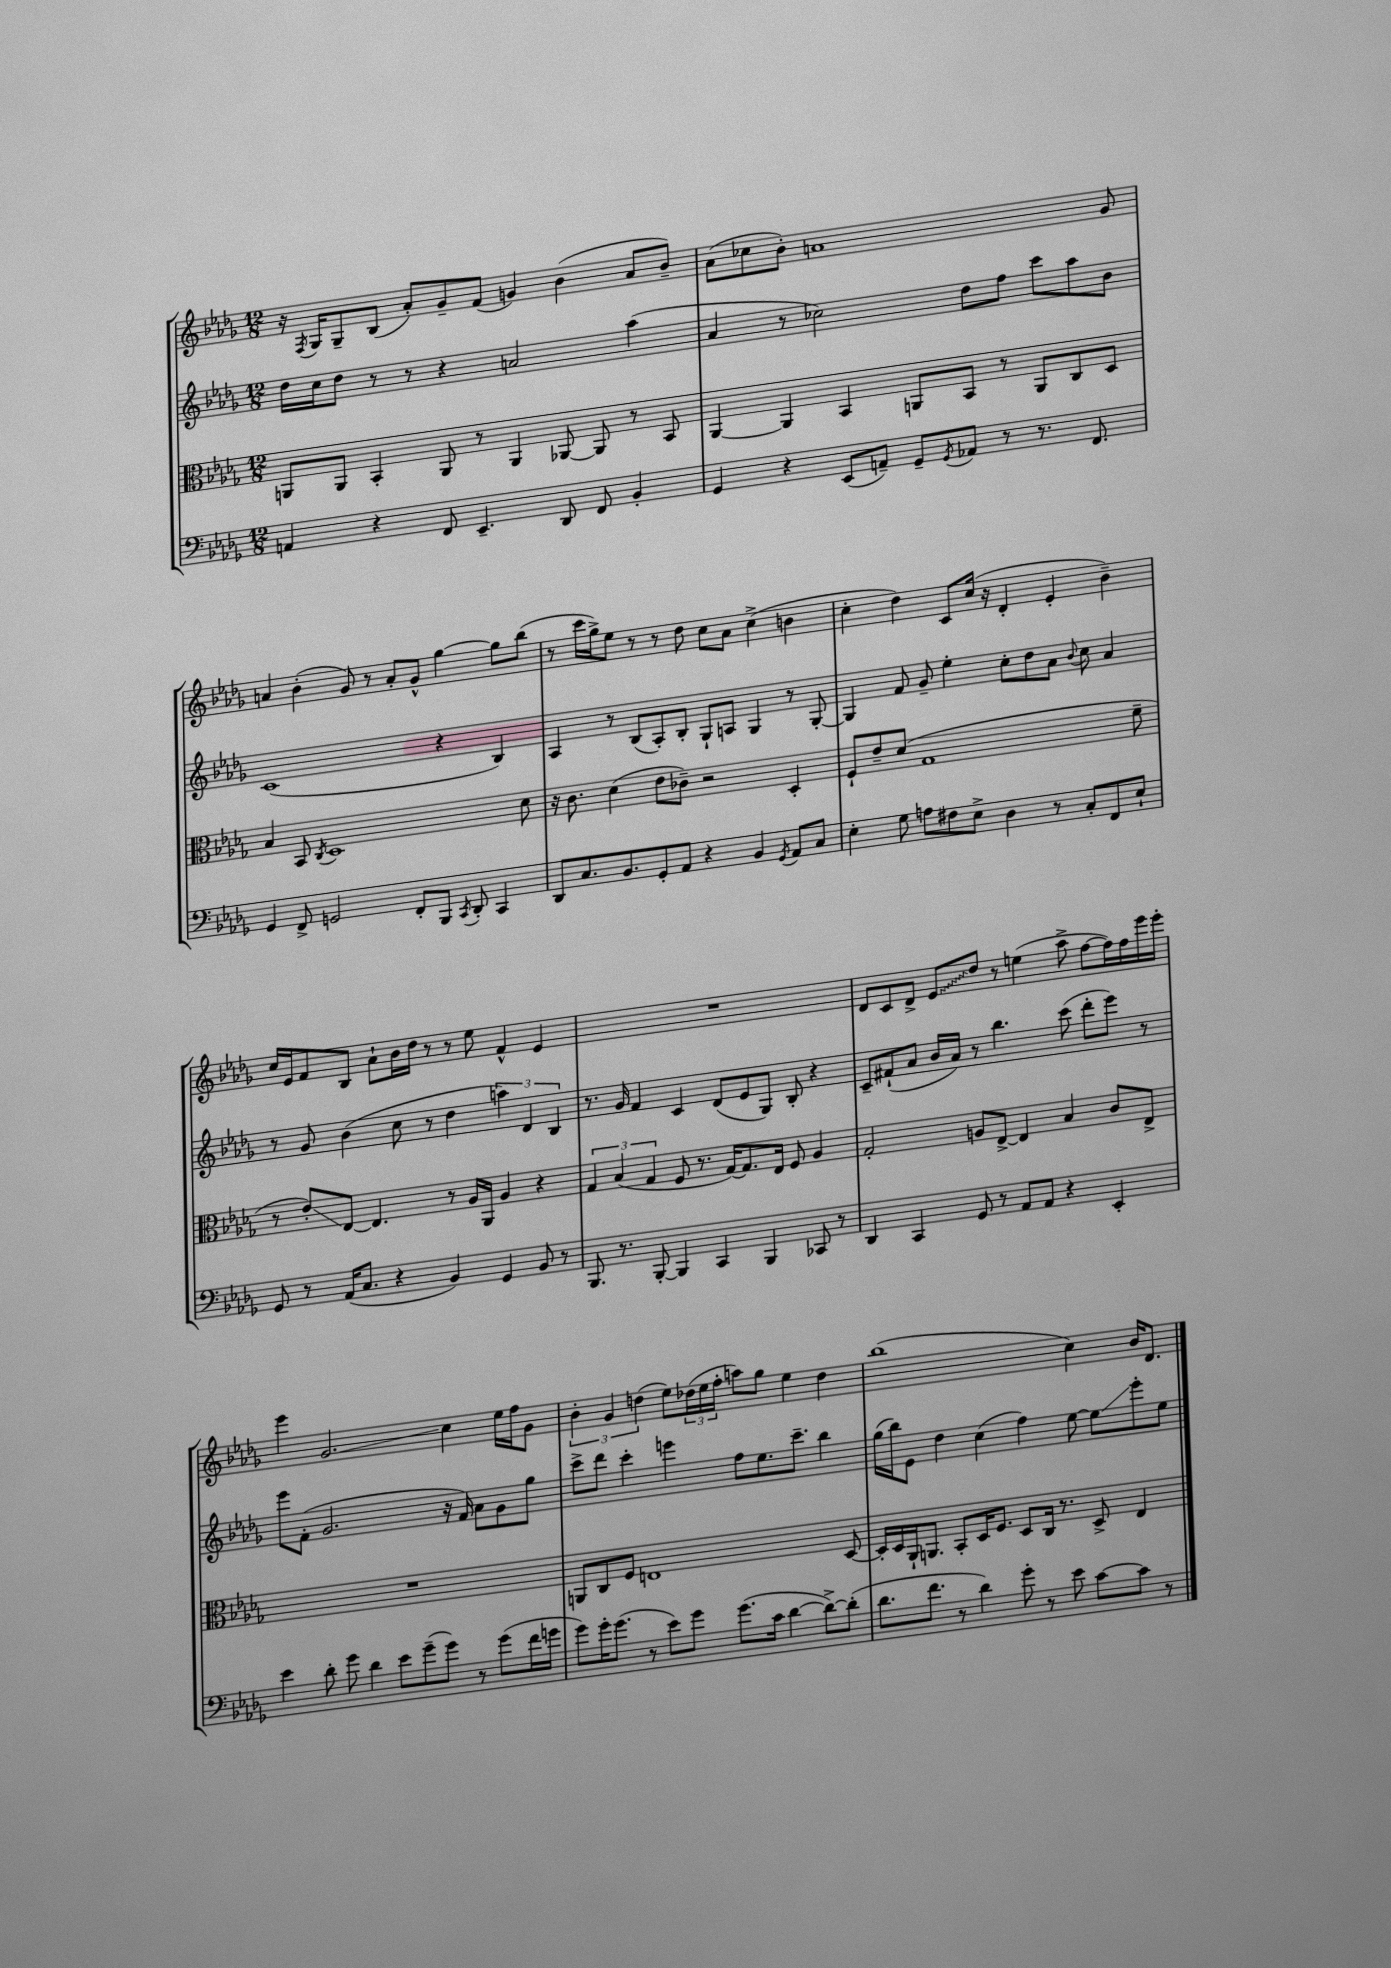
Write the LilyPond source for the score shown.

<<
\new StaffGroup <<
\new Staff = "s0" {
    \clef treble \key des \major \numericTimeSignature \time 12/8
    r16 \acciaccatura { f8 } ges16 ges8-- bes8( aes'8-.) ges'8-- f'8( g'4) bes'4( aes'8 bes'8--) |
    aes'8( ces''8 bes'8-.) a'1 ges'8 |
    a'4 bes'4-.( ges'8) r8 a'8-. ges'8-^ ges''4~ ges''8 bes''8( |
    r8 c'''16 ges''16->) ees''8 r8 r8 des''8 c''8 aes'8 c''4->( b'4 |
    c''4-. des''4) c'8 c''16( r16 des'4-. ees'4-. bes'4--) |
    c''16 ees'16 f'8 bes8 aes'8-! bes'16 des''16 r8 r8 ees''8 f'4-^ ees'4 |
    R1. |
    des'8 c'8 des'8-> \once \override Glissando.style = #'zigzag ees'8\glissando des''8 r8 e''4( aes''8-> f''8~ f''16) f''16 ees'''16 ees'''16-. |
    ees'''4 ges'2.\glissando c''4 ees''16 f''16 ges'8 |
    \tuplet 3/2 { bes'4-. ges'4 d''4( } ees''8) \tuplet 3/2 { des''16( ees''16 f''16-. } a''8) ges''8 ees''4 des''4 |
    bes''1( c''4) bes'16 des'8. \bar "|." |
}
\new Staff = "s1" {
    \clef treble \key des \major \numericTimeSignature \time 12/8
    des''16 c''16 des''8 r8 r8 r4 a'2 aes''4( |
    aes'4 r8 ces''2) des''8 f''8 c'''8 aes''8 bes'8 |
    c'1( r4 bes4) |
    aes4 r8 bes8( aes8-.) bes8-. ges8-! a8 ges4 r8 ges8~-. |
    ges4 f'8 ges'8-- ees''4-. c''8-. des''8 aes'8 \appoggiatura { bes'8 } c''8 aes'4 |
    r8 ges'8 bes'4( c''8 r8 des''4 \tuplet 3/2 { a''4) des'4 bes4 } |
    r8. ges'16 f'4 c'4 des'8( ees'8 ges8) bes8-. r4 |
    c'8-- fis'8-!( aes'8 bes'16 aes'16) r8 bes''4. c'''8( des'''8-. ees'''8) r8 |
    ees'''8 f'8-.( ges'2. r16 f'16) aes'8 ges'8 ges''8 |
    c'''8-> des'''8 c'''4-. e'''4 f''8 ees''8. c'''8.-- bes''4 |
    ges''16( bes''16) ees'8 des''4 c''4( f''4) ees''8~ ees''8\glissando ees'''8-. ees''8 \bar "|." |
}
\new Staff = "s2" {
    \clef alto \key des \major \numericTimeSignature \time 12/8
    a,8 a,8 bes,4-. a,8 r8 a,4 aes,8~ aes,8 r8 bes,8 |
    aes,4~ aes,4 bes,4 a,8 bes,8 r8 a,8 c8 des8 |
    bes4 bes,8 \acciaccatura { c8 } des1 des'8 |
    r16 c'8. des'4( ees'8 ces'8--) r2 des4-. |
    f8-! ees'8-- des'8( ges1 f'8-- |
    r8 ees'8-.\glissando) ees8~ ees4. r8 aes16 aes,16 aes4 r4 |
    \tuplet 3/2 { ges4 bes4( ges4 } f8 r8. ges16~) ges8. ees16 f8 aes4 |
    ges2-. a8 ees8~-> ees4 bes4 c'8 ees8-> |
    R1. |
    a,8 c8 f8 e1 des8~ |
    des16-. des16 aes,16-! a,8. bes,8-. des16 f8. des8 c16 r8. des8-> ees4 \bar "|." |
}
\new Staff = "s3" {
    \clef bass \key des \major \numericTimeSignature \time 12/8
    a,4 r4 f,8 ees,4.-- des,8 f,8 bes,4-. |
    ges,4 r4 ees,8( a,8--) ges,8-- \acciaccatura { ges,8 } aes,8 r8 r8. f,8. |
    ges,4 f,8-> g,2 f,8-. bes,,8 \acciaccatura { c,8 } des,8-. c,4 |
    des,8 c8. bes,8. ges,8-. aes,8 r4 bes,4 \acciaccatura { ges,8 } aes,8 c8 |
    ees4-. ges8 a8 fis8 ees8-> des4 r8 c8-. f,8 ees8-! |
    ges,8 r8 aes,16( c8. r4 bes,4) ges,4 bes,8 r8 |
    bes,,8. r8. bes,,8~-. bes,,4 c,4 bes,,4 ces,8 r8 |
    des,4 c,4 ges,8 r8 aes,8 aes,8 r4 ees,4-. |
    ees'4 des'8-. ges'8 des'4 ees'8 ges'8--( ges'8) r8 ges'8( f'16 g'16 |
    ges'8) ges'16-. ges'8.( r8 ees'8) ges'8 ges'8.( c'16 des'4~ des'8~->) des'8-.( |
    des'8. f'8. r8 des'4) ges'8-. r8 ees'8 c'8~ c'8 r8 \bar "|." |
}
>>
>>
\layout { \context { \Score \remove "Bar_number_engraver" } }
